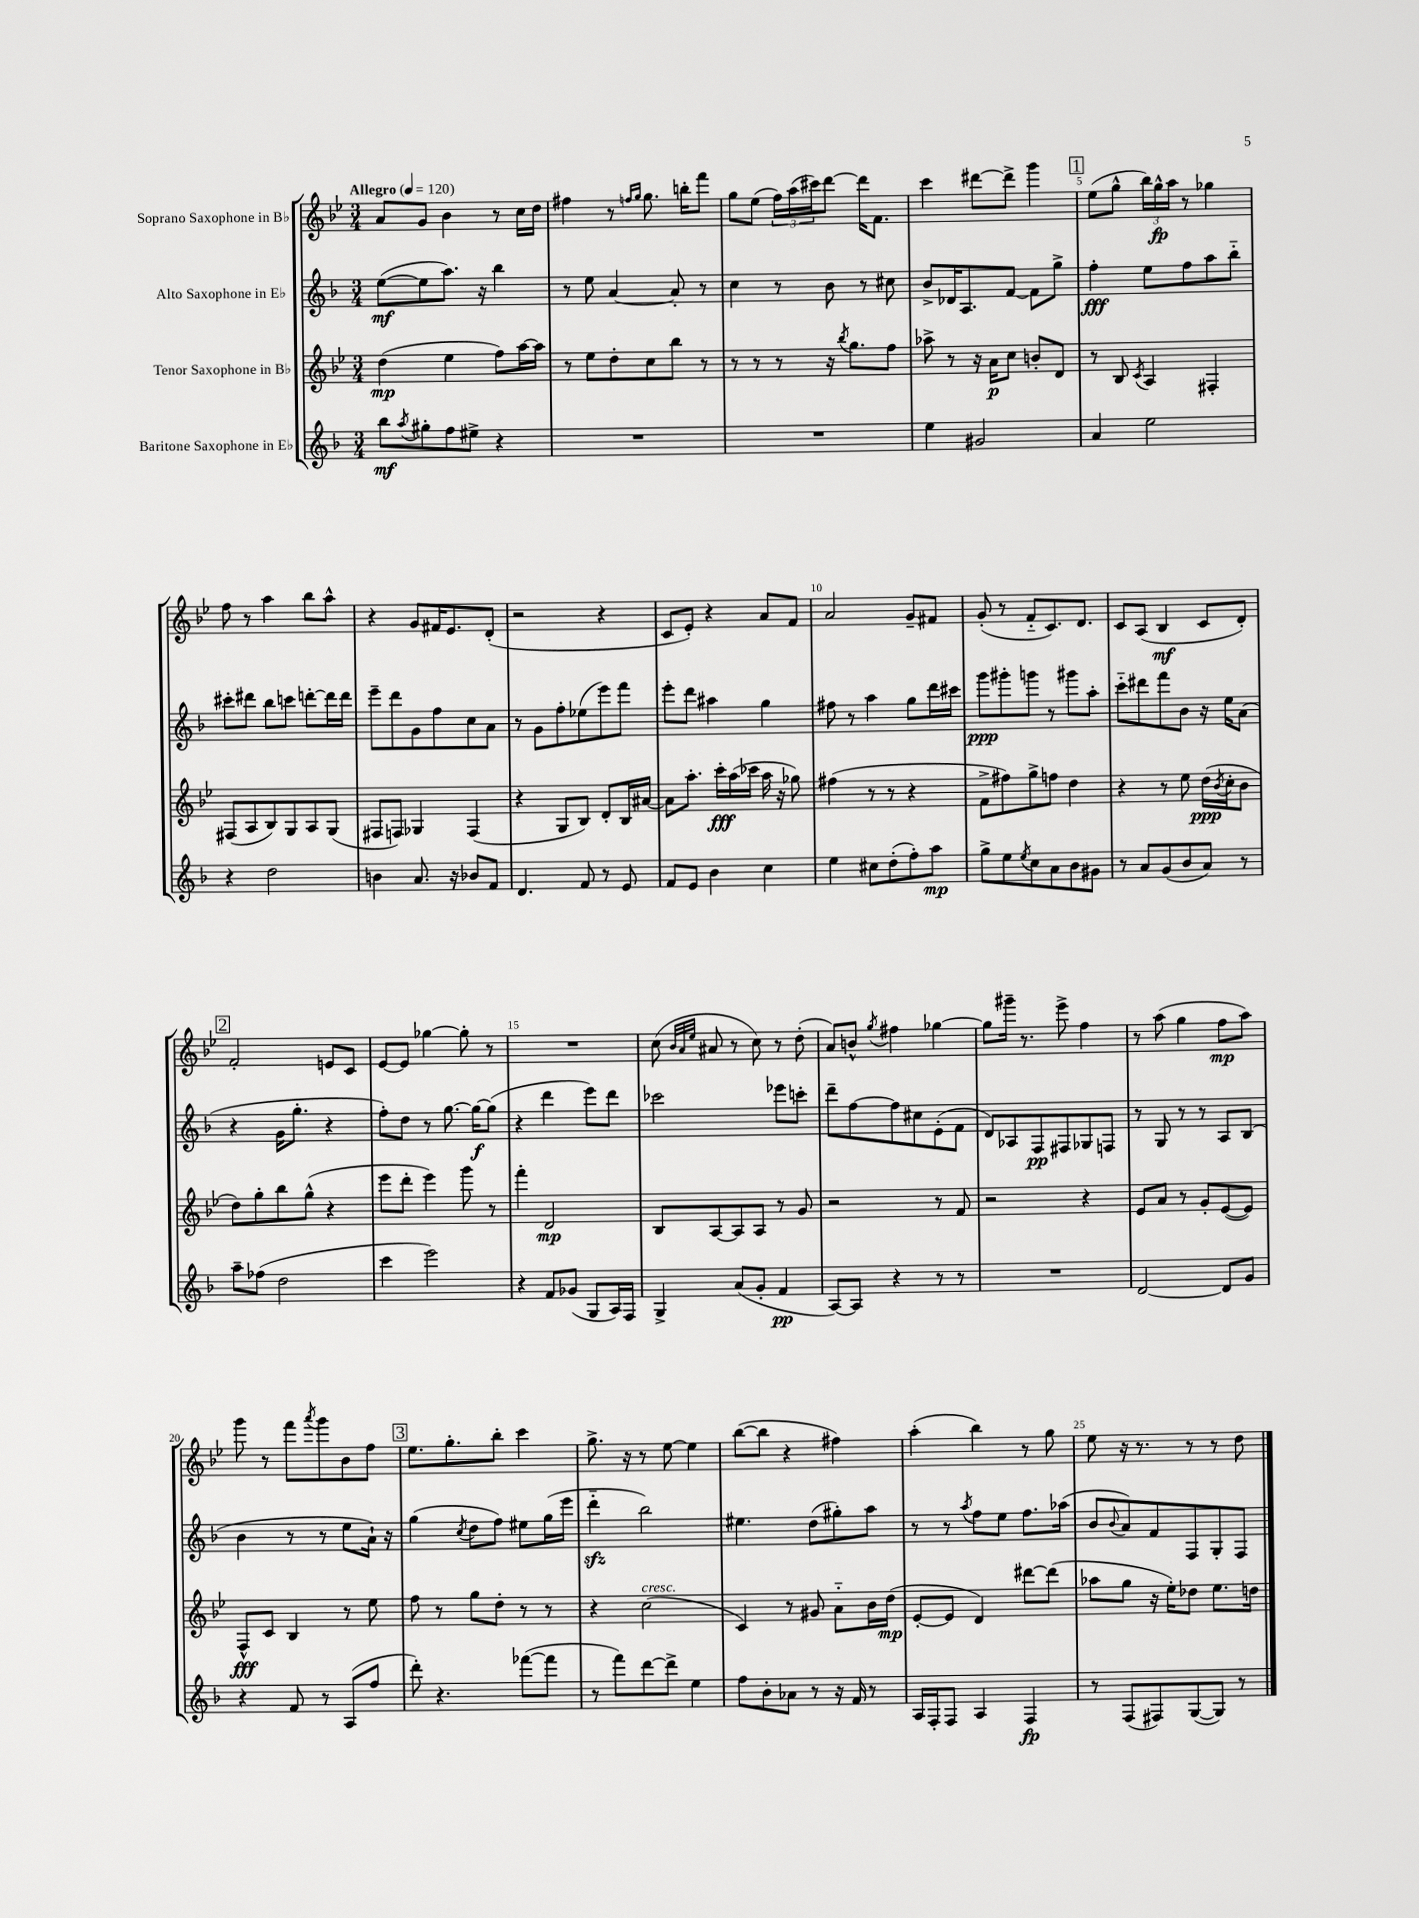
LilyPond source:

<<
\new StaffGroup <<
\new Staff = "s0" \with { instrumentName = "Soprano Saxophone in Bb" } {
    \clef treble \key bes \major \numericTimeSignature \time 3/4 \tempo "Allegro" 4 = 120
    a'8 g'8 bes'4 r8 c''16 d''16 |
    fis''4 r8 \grace { f''16 g''16 } g''8. b''16-. f'''8 |
    g''8 ees''8( \tuplet 3/2 { f''16) a''16( cis'''16) } d'''8~ d'''16 f'8. |
    c'''4 dis'''8~ dis'''8-> g'''4 |
    \mark \markup { \box "1" } ees''8( g''8-^ \tuplet 3/2 { bes''16) g''16-^\fp a''16 } r8 ges''4 |
    f''8 r8 a''4 bes''8 a''8-^ |
    r4 g'8 fis'16 ees'8. d'8-.( |
    r2 r4 |
    c'8 ees'8-.) r4 a'8 f'8 |
    a'2 g'8-- fis'8 |
    g'8-.( r8 f'8-_ c'8.) d'8. |
    c'8 a8( bes4\mf c'8 d'8-.) |
    \mark \markup { \box "2" } f'2-. e'8 c'8 |
    ees'8~ ees'8 ges''4~ ges''8-. r8 |
    R2. |
    c''8( \grace { bes'32 a'32 ees''32 } ais'8 r8 c''8) r8 d''8-.( |
    a'8) b'8-^ \acciaccatura { g''8 } fis''4 ges''4~ |
    ges''8 gis'''16-- r8. ees'''8-> f''4 |
    r8 a''8( g''4 f''8\mp a''8) |
    g'''8 r8 f'''8 \acciaccatura { a'''8 } g'''8 bes'8 f''8 |
    \mark \markup { \box "3" } ees''8. g''8.-. bes''8-. c'''4 |
    g''8.-> r16 r8 ees''8~ ees''4 |
    bes''8~( bes''8 r4 fis''4) |
    a''4-.( bes''4) r8 g''8 |
    ees''8 r16 r8. r8 r8 d''8 \bar "|." |
}
\new Staff = "s1" \with { instrumentName = "Alto Saxophone in Eb" } {
    \clef treble \key f \major \numericTimeSignature \time 3/4
    e''8~\mf( e''8 a''8.) r16 bes''4 |
    r8 e''8 a'4~ a'8-. r8 |
    c''4 r8 bes'8 r8 cis''8 |
    bes'8-> des'16 a8. f'8~ f'8 g''8-> |
    \mark \markup { \box "1" } f''4-.\fff e''8 f''8 a''8 bes''8-_ |
    cis'''8-. dis'''8 bes''8 c'''8 d'''8~-. d'''16 d'''16 |
    e'''8-- d'''8 g'8 f''8 c''8 a'8 |
    r8 g'8 f''8-. ees''8( e'''8) f'''8 |
    e'''8-. d'''8 ais''4 g''4 |
    fis''8 r8 a''4 g''8 d'''16 cis'''16 |
    g'''8\ppp gis'''8-. g'''8 r8 gis'''8 a''8-. |
    c'''8-_ dis'''8 f'''8 bes'8 r16 e''16 a'8( |
    \mark \markup { \box "2" } r4 g'16 g''8.-. r4 |
    f''8-.) d''8 r8 g''8.~ g''16~\f g''8( |
    r4 d'''4 e'''8) d'''8 |
    ces'''2 ees'''8 c'''8-. |
    d'''8-- f''8~ f''8 cis''8 e'8-.( f'8 |
    d'8) aes8 f8\pp fis8 ges8 f8 |
    r8 g8 r8 r8 a8 bes8( |
    bes'4 r8 r8 e''8 a'16-!) r16 |
    \mark \markup { \box "3" } g''4( \acciaccatura { c''8 } d''8 f''8) eis''8 g''16( e'''16 |
    d'''4-_\sfz bes''2) |
    eis''4. d''8( gis''8-.) a''8 |
    r8 r8 \acciaccatura { a''8 } f''8 e''8 f''8. aes''16( |
    bes'8 \appoggiatura { bes'8 } a'8) f'8 f8 g8-. f8 \bar "|." |
}
\new Staff = "s2" \with { instrumentName = "Tenor Saxophone in Bb" } {
    \clef treble \key bes \major \numericTimeSignature \time 3/4
    d''4\mp( ees''4 f''8) a''16~ a''16 |
    r8 ees''8 d''8-. c''8 bes''8 r8 |
    r8 r8 r8 r16 \acciaccatura { bes''8 } g''8. f''8 |
    aes''8-> r8 r16 a'16\p c''8 b'8-. d'8 |
    \mark \markup { \box "1" } r8 bes8 \acciaccatura { c'8 } a4 fis4-. |
    fis8( a8 bes8) g8 a8 g8( |
    fis8 f8) ges4 f4( |
    r4 g8 bes8) d'8-. bes16 ais'16~ |
    ais'8 a''8.-. c'''16-.\fff a''16( ces'''16 a''16 r16 ges''8) |
    fis''4( r8 r8 r4 |
    f'8-> fis''8) g''8-> f''8 d''4 |
    r4 r8 ees''8 d''16\ppp( \acciaccatura { bes'8 } c''16-. bes'8 |
    \mark \markup { \box "2" } d''8) g''8-. bes''8 g''8-^( r4 |
    ees'''8 d'''8-. ees'''4) g'''8 r8 |
    f'''4-. d'2\mp |
    bes8 a8~ a8 a8 r8 g'8 |
    r2 r8 f'8 |
    r2 r4 |
    ees'8 a'8 r8 g'8-. ees'8~( ees'8) |
    f8-^\fff c'8 bes4 r8 ees''8 |
    \mark \markup { \box "3" } f''8 r8 g''8 d''8-. r8 r8 |
    r4 c''2^\markup { \italic "cresc." }( |
    c'4) r8 gis'8 a'8-_ bes'16 d''16\mp( |
    ees'8~-. ees'8 d'4) dis'''8~ dis'''8( |
    aes''8 g''8 r16 ees''16-.) des''8 ees''8. d''16 \bar "|." |
}
\new Staff = "s3" \with { instrumentName = "Baritone Saxophone in Eb" } {
    \clef treble \key f \major \numericTimeSignature \time 3/4
    bes''8\mf \acciaccatura { a''8 } gis''8-. f''8 eis''8-> r4 |
    R2. |
    R2. |
    e''4 gis'2 |
    \mark \markup { \box "1" } a'4 e''2 |
    r4 d''2 |
    b'4 a'8. r16 bes'8 f'8 |
    d'4. f'8 r8 e'8 |
    f'8 e'8 bes'4 c''4 |
    e''4 cis''8 d''8-.( f''8-.) a''8\mp |
    g''8-> e''8 \acciaccatura { e''8 } c''8 a'8 bes'8 gis'8 |
    r8 a'8 g'8( bes'8 a'8) r8 |
    \mark \markup { \box "2" } a''8-- fes''8( d''2 |
    c'''4 e'''2) |
    r4 f'8 ges'8( g8 a16) f16 |
    g4-> a'8( g'8-. f'4\pp |
    a8~) a8 r4 r8 r8 |
    R2. |
    d'2~ d'8 g'8 |
    r4 f'8 r8 a8( f''8 |
    \mark \markup { \box "3" } d'''8-.) r4. fes'''8~( fes'''8 |
    r8 f'''8) d'''8~ d'''8-> e''4 |
    f''8 bes'8-. aes'8 r8 r16 f'16 r8 |
    a16 f16-. f8 a4 f4\fp |
    r8 f8( fis8) g8~( g8) r8 \bar "|." |
}
>>
>>
\layout { \context { \Score \override BarNumber.break-visibility = ##(#f #t #t) barNumberVisibility = #(every-nth-bar-number-visible 5) } }
